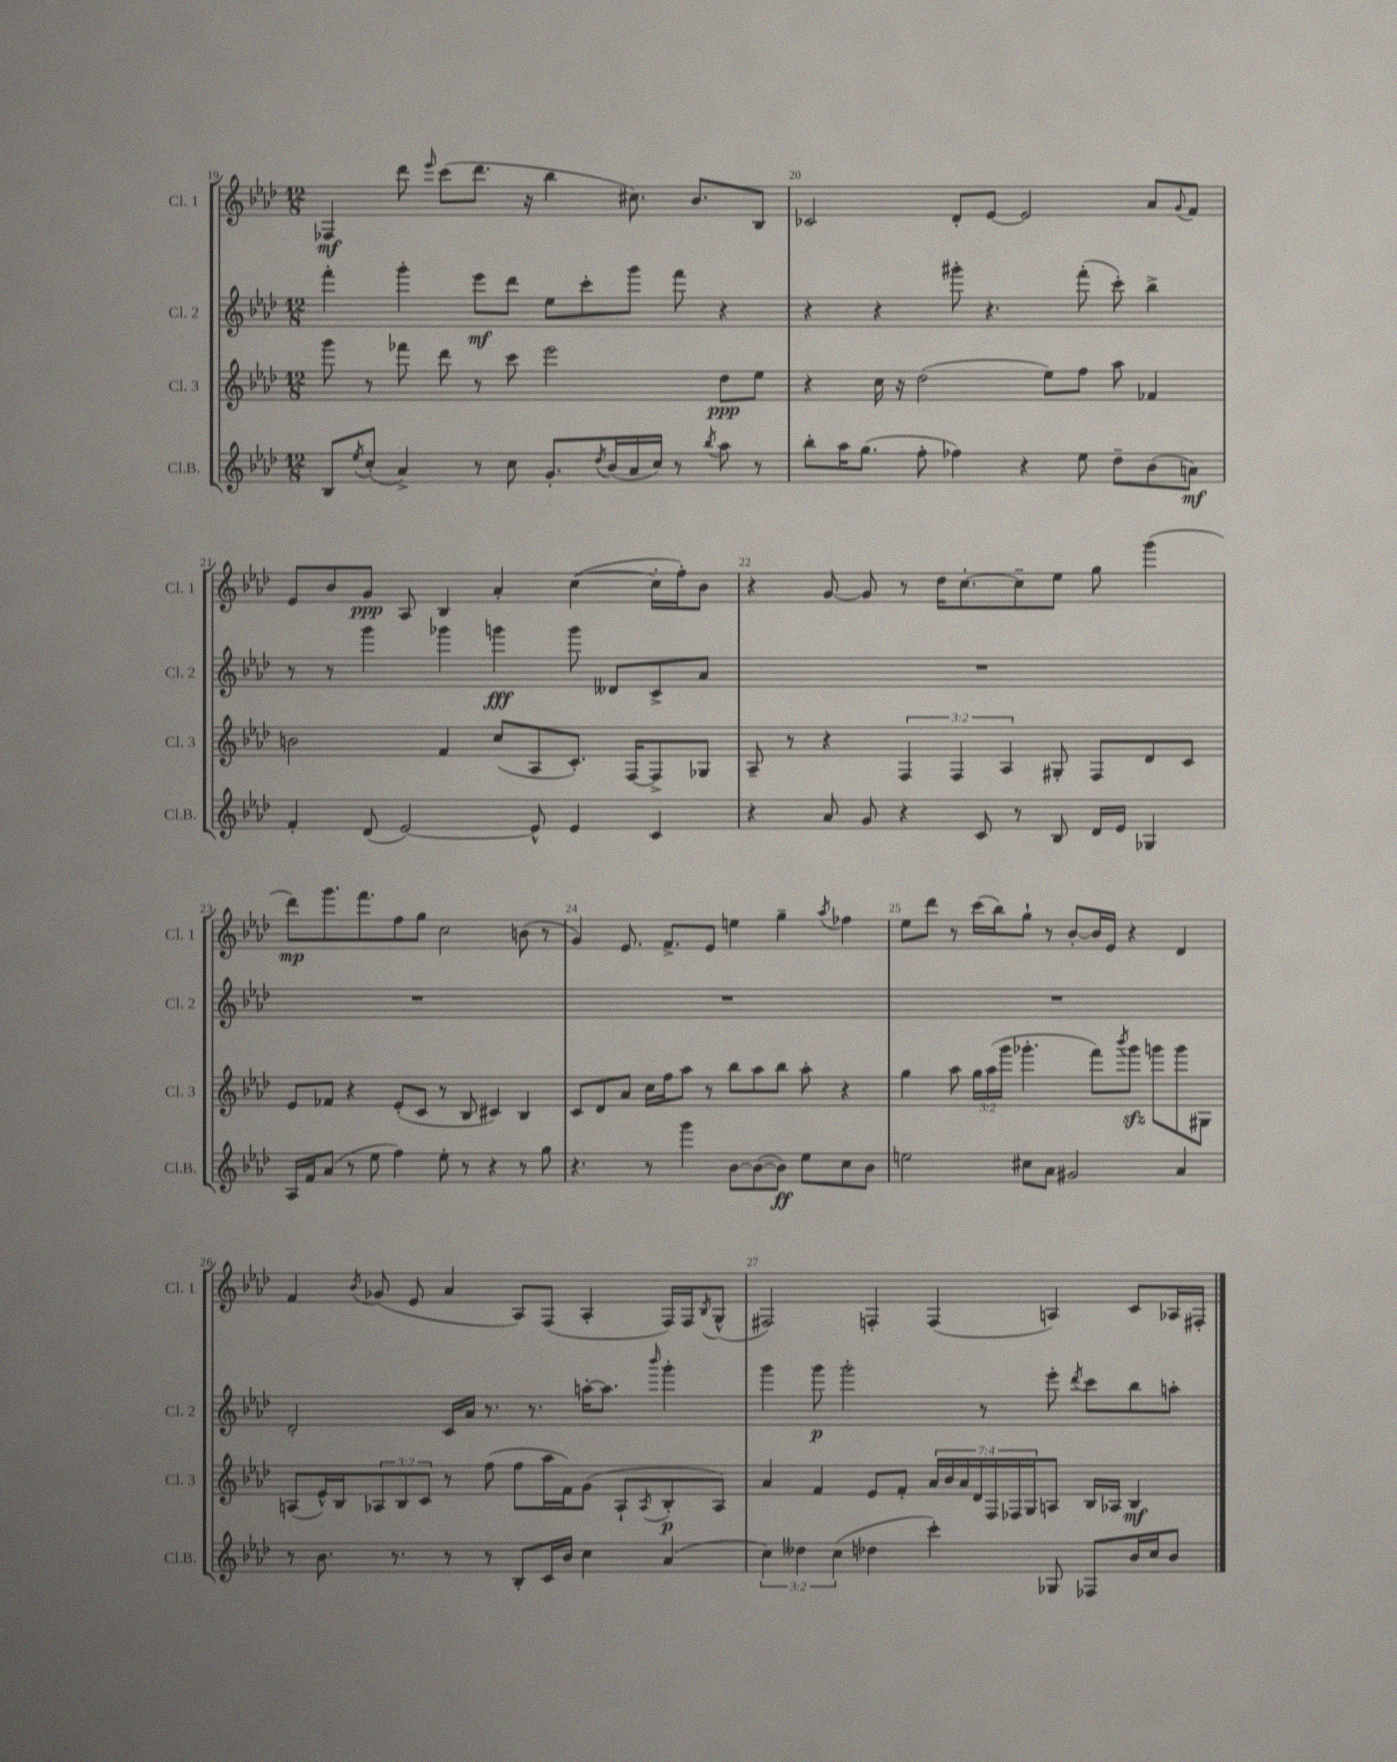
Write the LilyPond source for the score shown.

<<
\new StaffGroup <<
\new Staff = "s0" \with { instrumentName = "Cl. 1" shortInstrumentName = "Cl. 1" } {
    \clef treble \key aes \major \numericTimeSignature \time 12/8
    fes4\mf des'''8 \grace { ees'''16 } c'''8( des'''8. r16 bes''4 cis''8.) bes'8. bes8 |
    ces'2 des'8-. ees'8~ ees'2 aes'8 \appoggiatura { g'8 } f'8 |
    ees'8 bes'8 g'8\ppp aes8 bes4 aes'4-. c''4~( c''16-. f''16-.) bes'8 |
    r4 g'8~ g'8 r8 des''16 c''8.~-. c''8-- ees''8 g''8 g'''4( |
    des'''8\mp) g'''8. f'''8. f''8 g''8 c''2 b'8( r8 |
    g'4) ees'8. f'8.-> ees'8 e''4 g''4-- \acciaccatura { aes''8 } fes''4 |
    ees''8 des'''8 r8 c'''16( bes''16) g''8-! r8 bes'8~-. bes'16 ees'16 r4 des'4 |
    f'4 \acciaccatura { bes'8 } ges'8( ees'8 aes'4 aes8) f8( aes4-. f16) f16 \acciaccatura { bes8 } g8-^( |
    fis2) f4-. f4( a4) c'8 aes16 fis16-. \bar "|." |
}
\new Staff = "s1" \with { instrumentName = "Cl. 2" shortInstrumentName = "Cl. 2" } {
    \clef treble \key aes \major \numericTimeSignature \time 12/8
    f'''4-. g'''4-. ees'''8\mf des'''8 ees''8 c'''8-. g'''8 f'''8 r4 |
    r4 r4 gis'''8-. r4. f'''8-.( c'''8-.) bes''4-> |
    r8 r8 g'''4 ges'''4 g'''4\fff g'''8 deses'8 c'8-> aes'8 |
    R1. |
    R1. |
    R1. |
    R1. |
    des'2-. c'16 aes'16 r8. r8. a''16~-. a''8. \grace { bes'''16 } g'''4-. |
    g'''4 g'''8\p g'''2-. r8 ees'''8-. \acciaccatura { des'''8 } c'''8 bes''8 a''8-. \bar "|." |
}
\new Staff = "s2" \with { instrumentName = "Cl. 3" shortInstrumentName = "Cl. 3" } {
    \clef treble \key aes \major \numericTimeSignature \time 12/8 \override Staff.TupletNumber.text = #tuplet-number::calc-fraction-text
    g'''8 r8 fes'''8 des'''8 r8 c'''8 ees'''2 des''8\ppp ees''8 |
    r4 c''16 r16 des''2( ees''8) f''8 aes''8 fes'4 |
    b'2 f'4 c''8( aes8 c'8.-.) f16~ f8-> ges8 |
    aes8-- r8 r4 \tuplet 3/2 { f4 f4 aes4 } gis8-. f8 des'8 c'8 |
    ees'8 fes'8 r4 ees'8-.( c'8 r8 bes8 cis'4) bes4 |
    c'8 des'8 aes'8 c''16 f''16 aes''8 r8 bes''8 aes''8 bes''8 aes''8-. r4 |
    g''4 aes''8 \tuplet 3/2 { g''16 aes''16( g'''16 } ges'''4.-. f'''8) \acciaccatura { bes'''8 } ges'''8\sfz g'''8 g'''8 gis8 |
    a8( ees'16-^) bes16 \tuplet 3/2 { aes8 bes8 c'8 } r8 f''8( f''8 aes''16 f'16) g'8( aes8-! \acciaccatura { aes8 } bes8-.\p aes8) |
    aes'4 f'4 ees'8 f'8-. \tuplet 7/4 { aes'16 bes'16 aes'16 des'16 f16 fes16 g16 } a8 bes16 aes16 bes4\mf \bar "|." |
}
\new Staff = "s3" \with { instrumentName = "Cl.B." shortInstrumentName = "Cl.B." } {
    \clef treble \key aes \major \numericTimeSignature \time 12/8 \override Staff.TupletNumber.text = #tuplet-number::calc-fraction-text
    bes8 \acciaccatura { ees''8 } c''8-.( aes'4->) r8 c''8 g'8.-. \acciaccatura { des''8 } bes'16( aes'16 c''16) r8 \acciaccatura { bes''8 } aes''8 r8 |
    bes''8-. aes''16 g''8.( f''8-. fes''4) r4 ees''8 des''8-- bes'8( a'8\mf) |
    f'4-. des'8( ees'2~) ees'8-^ ees'4 c'4 |
    r4 aes'8 g'8 r4 c'8 r8 bes8 des'16 ees'16 ges4 |
    aes16 f'16 aes'8( r8 ees''8 f''4) ees''8-. r8 r4 r8 g''8 |
    r4. r8 g'''4 bes'8~ bes'8~( bes'8\ff) ees''8 c''8 bes'8 |
    e''2 cis''8 aes'8 gis'2 aes'4 |
    r8 bes'8. r8. r8 r8 bes8-. c'16 bes'16 c''4 aes'4( |
    \tuplet 3/2 { c''4) deses''4 c''4( } des''4 c'''4-.) ges8 fes8 bes'16 c''16 bes'8 \bar "|." |
}
>>
>>
\layout { \context { \Score currentBarNumber = #19 \override BarNumber.break-visibility = ##(#f #t #t) barNumberVisibility = #all-bar-numbers-visible } }
